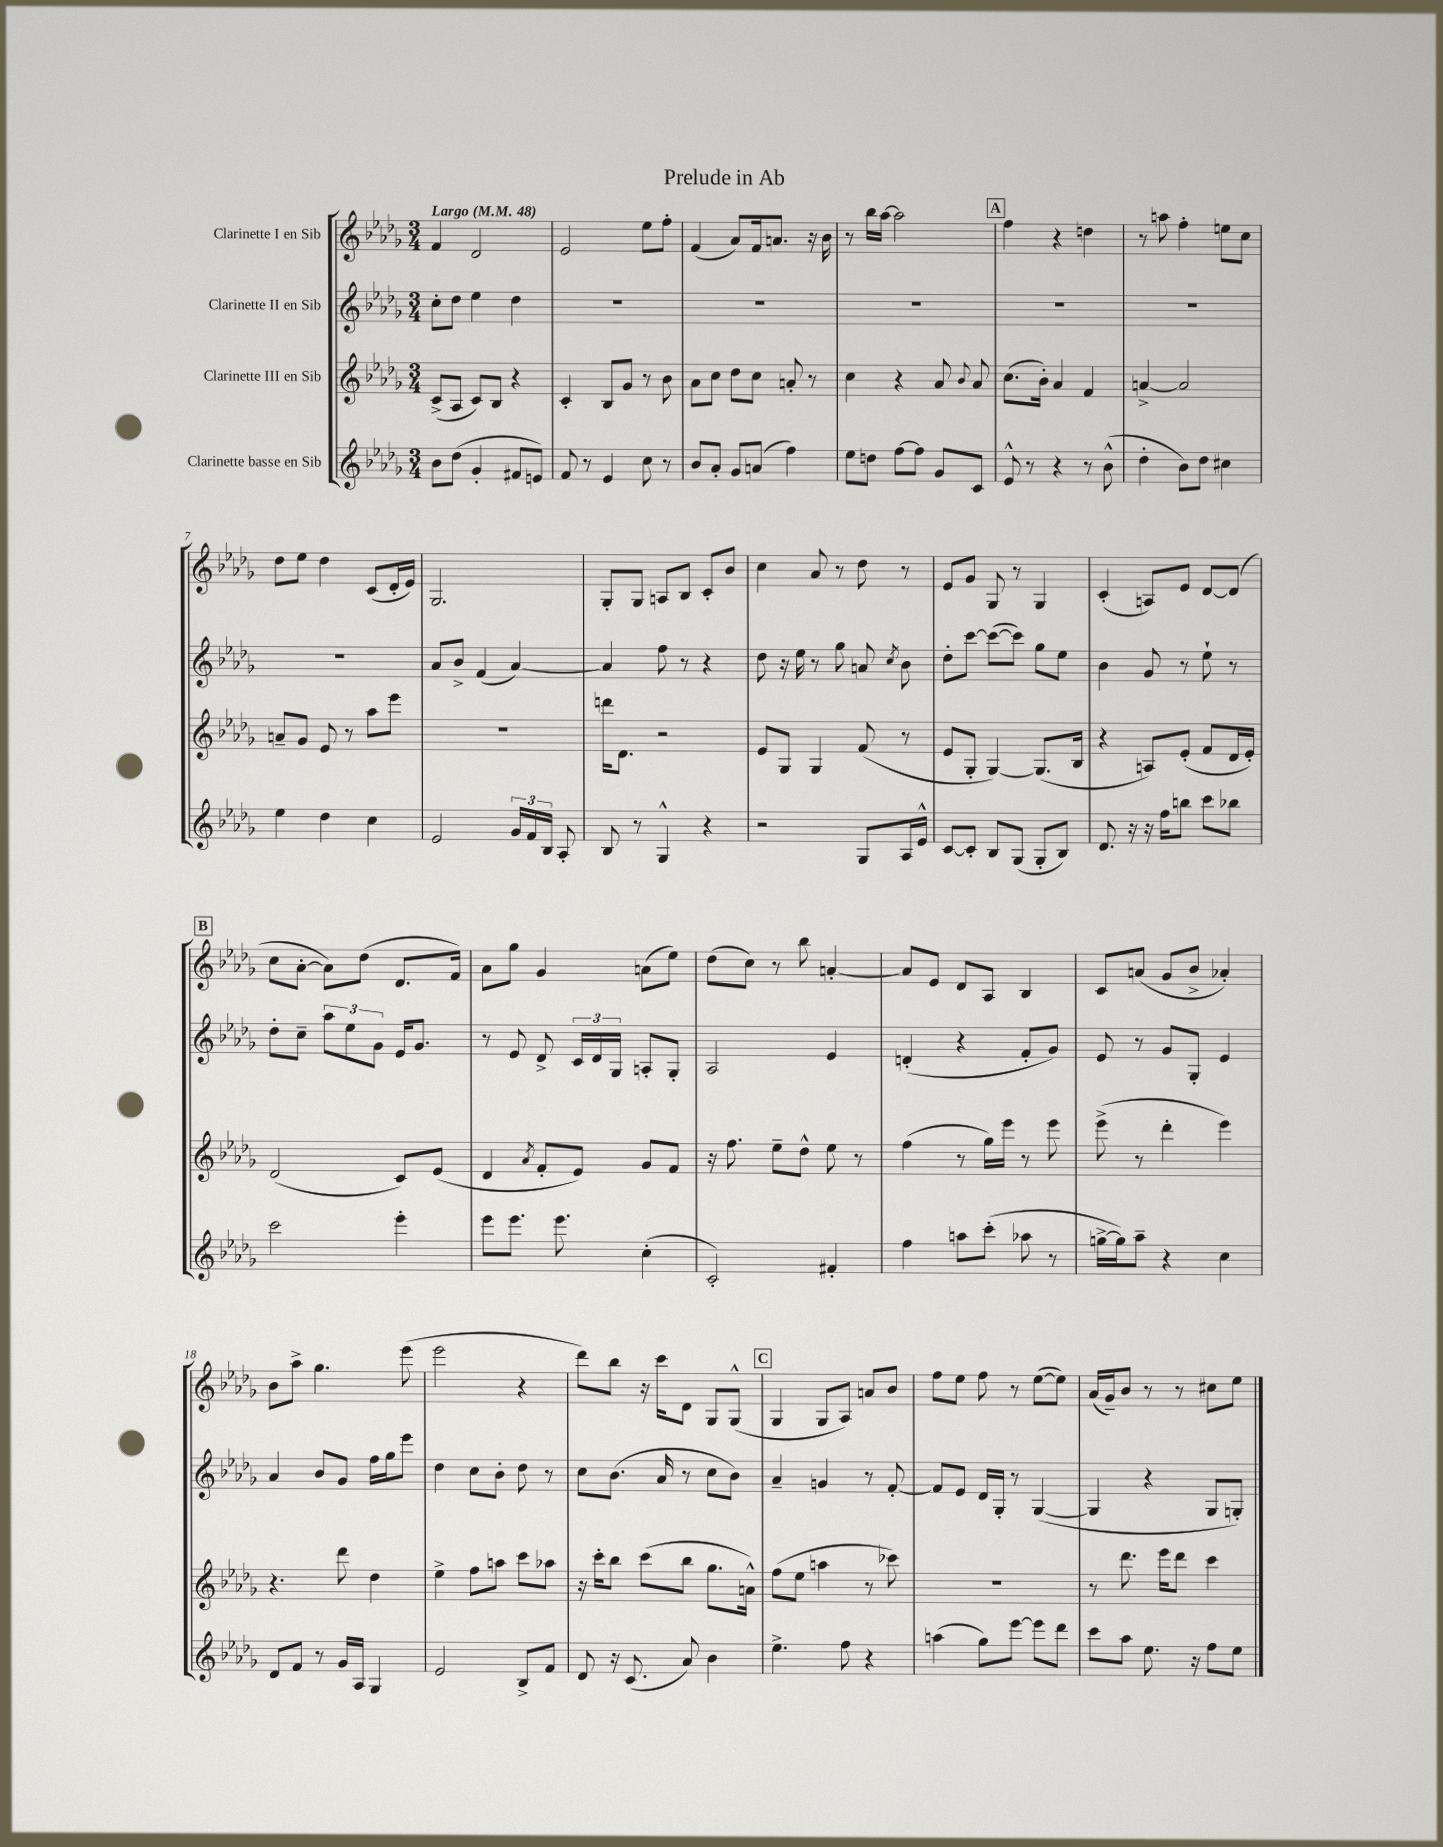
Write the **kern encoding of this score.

**kern	**kern	**kern	**kern
*staff4	*staff3	*staff2	*staff1
*clefG2	*clefG2	*clefG2	*clefG2
*k[b-e-a-d-g-]	*k[b-e-a-d-g-]	*k[b-e-a-d-g-]	*k[b-e-a-d-g-]
*M3/4	*M3/4	*M3/4	*M3/4
*MM48	*MM48	*MM48	*MM48
8b-	(8c^	8cc'	4f
(8dd-	8A-	8dd-	.
4g-'	8c)	4ee-	2d-
.	8B-	.	.
8f#	4r	4dd-	.
8e)	.	.	.
=	=	=	=
8f	4c'	2.r	2e-
8r	.	.	.
4e-	8B-	.	.
.	8g-	.	.
8cc	8r	.	8ee-
8r	8b-	.	8ff'
=	=	=	=
8b-	8a-	2.r	(4f
8a-'	8cc	.	.
8g-	8dd-	.	8a-)
(8a	8cc	.	16f
.	.	.	8.a
4ff)	8a'	.	.
.	8r	.	16r
.	.	.	16b-
=	=	=	=
8ee-	4cc	2.r	8r
8dd	.	.	16bb-
.	.	.	[16aa-
[8ff	4r	.	2aa-]
8ff]	.	.	.
8g-	8a-	.	.
.	8qqb-	.	.
8c	8a-	.	.
=	=	=	=
8e-^^	(8.cc	2.r	4ff
8r	.	.	.
.	16b-')	.	.
4r	4a-	.	4r
8r	4f	.	4dd
(8b-^^	.	.	.
=	=	=	=
4dd-'	[4a^	2.r	8r
.	.	.	8aa
8b-)	2a]	.	4ff'
8dd-	.	.	.
4cc#	.	.	8ee
.	.	.	8cc
=	=	=	=
4ee-	8a~	2.r	8dd-
.	8g-	.	8ee-
4dd-	8e-	.	4dd-
.	8r	.	.
4cc	8aa-	.	(8c
.	8eee-	.	16d-'
.	.	.	16e-)
=	=	=	=
2e-	2.r	8a-	2.G-
.	.	8b-^	.
.	.	(4f	.
24g-	.	[4a-)	.
24f	.	.	.
24B-	.	.	.
8A-'	.	.	.
=	=	=	=
8B-	16ddd	4a-]	8G-'
.	8.d-	.	.
8r	.	.	8G-
4G-^^	2r	8ff	8A
.	.	8r	8B-
4r	.	4r	8c'
.	.	.	8b-
=	=	=	=
2r	8e-	8dd-	4cc
.	8G-	16r	.
.	.	16ee-	.
.	4G-	8r	8a-
.	.	8gg-	8r
8G-	(8f	8a	8dd-
.	.	8qcc	.
16A-	8r	8b-	8r
16e-^^	.	.	.
=	=	=	=
[8c	8e-	8dd-'	8e-
8c']	8G-'	[8ccc	8g-
8B-	[4G-)	(8ccc_	8G-
(8G-	.	8ccc])	8r
8G-'	(8.G-]	8gg-	4G-
8B-)	.	8ee-	.
.	16B-	.	.
=	=	=	=
8.d-	4r	4b-	(4c'
16r	.	.	.
16r	8A)	8g-	8A)
16ff	.	.	.
8bb	(8e-'	8r	8e-
8ccc	8f	8ee-`	[8d-
8bb-	16d-	8r	(8d-]
.	16e-')	.	.
=	=	=	=
2ccc	(2d-	8dd-'	8cc
.	.	8cc~	[8a-'
.	.	12aa-	8a-])
.	.	12ee-	.
.	.	.	(8dd-
.	.	12g-	.
4eee-'	8c)	16e-	8.d-
.	.	8.g-	.
.	(8e-	.	.
.	.	.	16f)
=	=	=	=
8eee-	4d-	8r	8a-
8.eee-	.	8e-	8gg-
.	8qa-	.	.
.	8f'	8d-^	4g-
8.eee-	.	.	.
.	8e-)	24c	.
.	.	24d-	.
.	.	24G-	.
(4cc'	8g-	8A'	(8a
.	8f	8G-'	8ee-)
=	=	=	=
2c')	16r	2A-	(8dd-
.	8.ff	.	.
.	.	.	8cc)
.	8ee-~	.	8r
.	8dd-^^	.	8bb-
4f#'	8ee-	4e-	[4a'
.	8r	.	.
=	=	=	=
4ff	(4ff	(4d'	8a]
.	.	.	8e-
8aa	8r	4r	8d-
(8ccc'	16gg-)	.	8A-
.	16eee-	.	.
8aa-	8r	8f'	4B-
8r	8eee-	8g-)	.
=	=	=	=
[16gg^	(8eee-^	8e-	8c
16gg])	.	.	.
8aa-~	8r	8r	(8a
4r	4ddd-'	8g-	8g-
.	.	8G-'	8b-^
4cc	4eee-)	4e-	4a-')
=	=	=	=
8d-	4.r	4a-	8b-
8f	.	.	8aa-^
8r	.	8b-	4.gg-
16g-	8ddd-	8g-	.
16A-	.	.	.
4G-	4dd-	16ff	.
.	.	16gg-	.
.	.	8eee-	(8eee-
=	=	=	=
2e-	4ee-^	4dd-	2eee-
.	8ff	8cc	.
.	8aa	8b-'	.
8B-^	8ccc	8dd-	4r
8f	8aa-	8r	.
=	=	=	=
8d-	16r	8cc	8ddd-)
.	16ccc'	.	.
16r	8bb-	(8.b-	8bb-
(8.c	.	.	.
.	(8ccc	.	16r
.	.	16a-	16ccc
8a-)	8bb-	8r	8d-
4b-	8.gg-	8cc	8G-
.	.	8b-)	(8G-^^
.	16a^^)	.	.
=	=	=	=
4.ee-^	(8ff	4a-~	4G-
.	8ee-	.	.
.	4aa	4g	8G-
8ff	.	.	8A-)
4r	8r	8r	8a
.	8ccc-)	[8f'	8b-
=	=	=	=
(4aa	2.r	8f]	8ff
.	.	8e-	8ee-
8gg-)	.	16d-	8ff
.	.	16G-'	.
[8eee-	.	8r	8r
8eee-]	.	([4G-	([8ee-
8ddd-	.	.	8ee-])
=	=	=	=
8ccc	8r	4G-]	(16a-
.	.	.	16g-~)
8aa-	8.ddd-	.	8b-
8.ee-	.	4r	8r
.	16eee-	.	.
.	8ddd-	.	8r
16r	.	.	.
8ff	4ccc	8G-	8cc#
8ee-	.	8G')	8ee-
==	==	==	==
*-	*-	*-	*-
